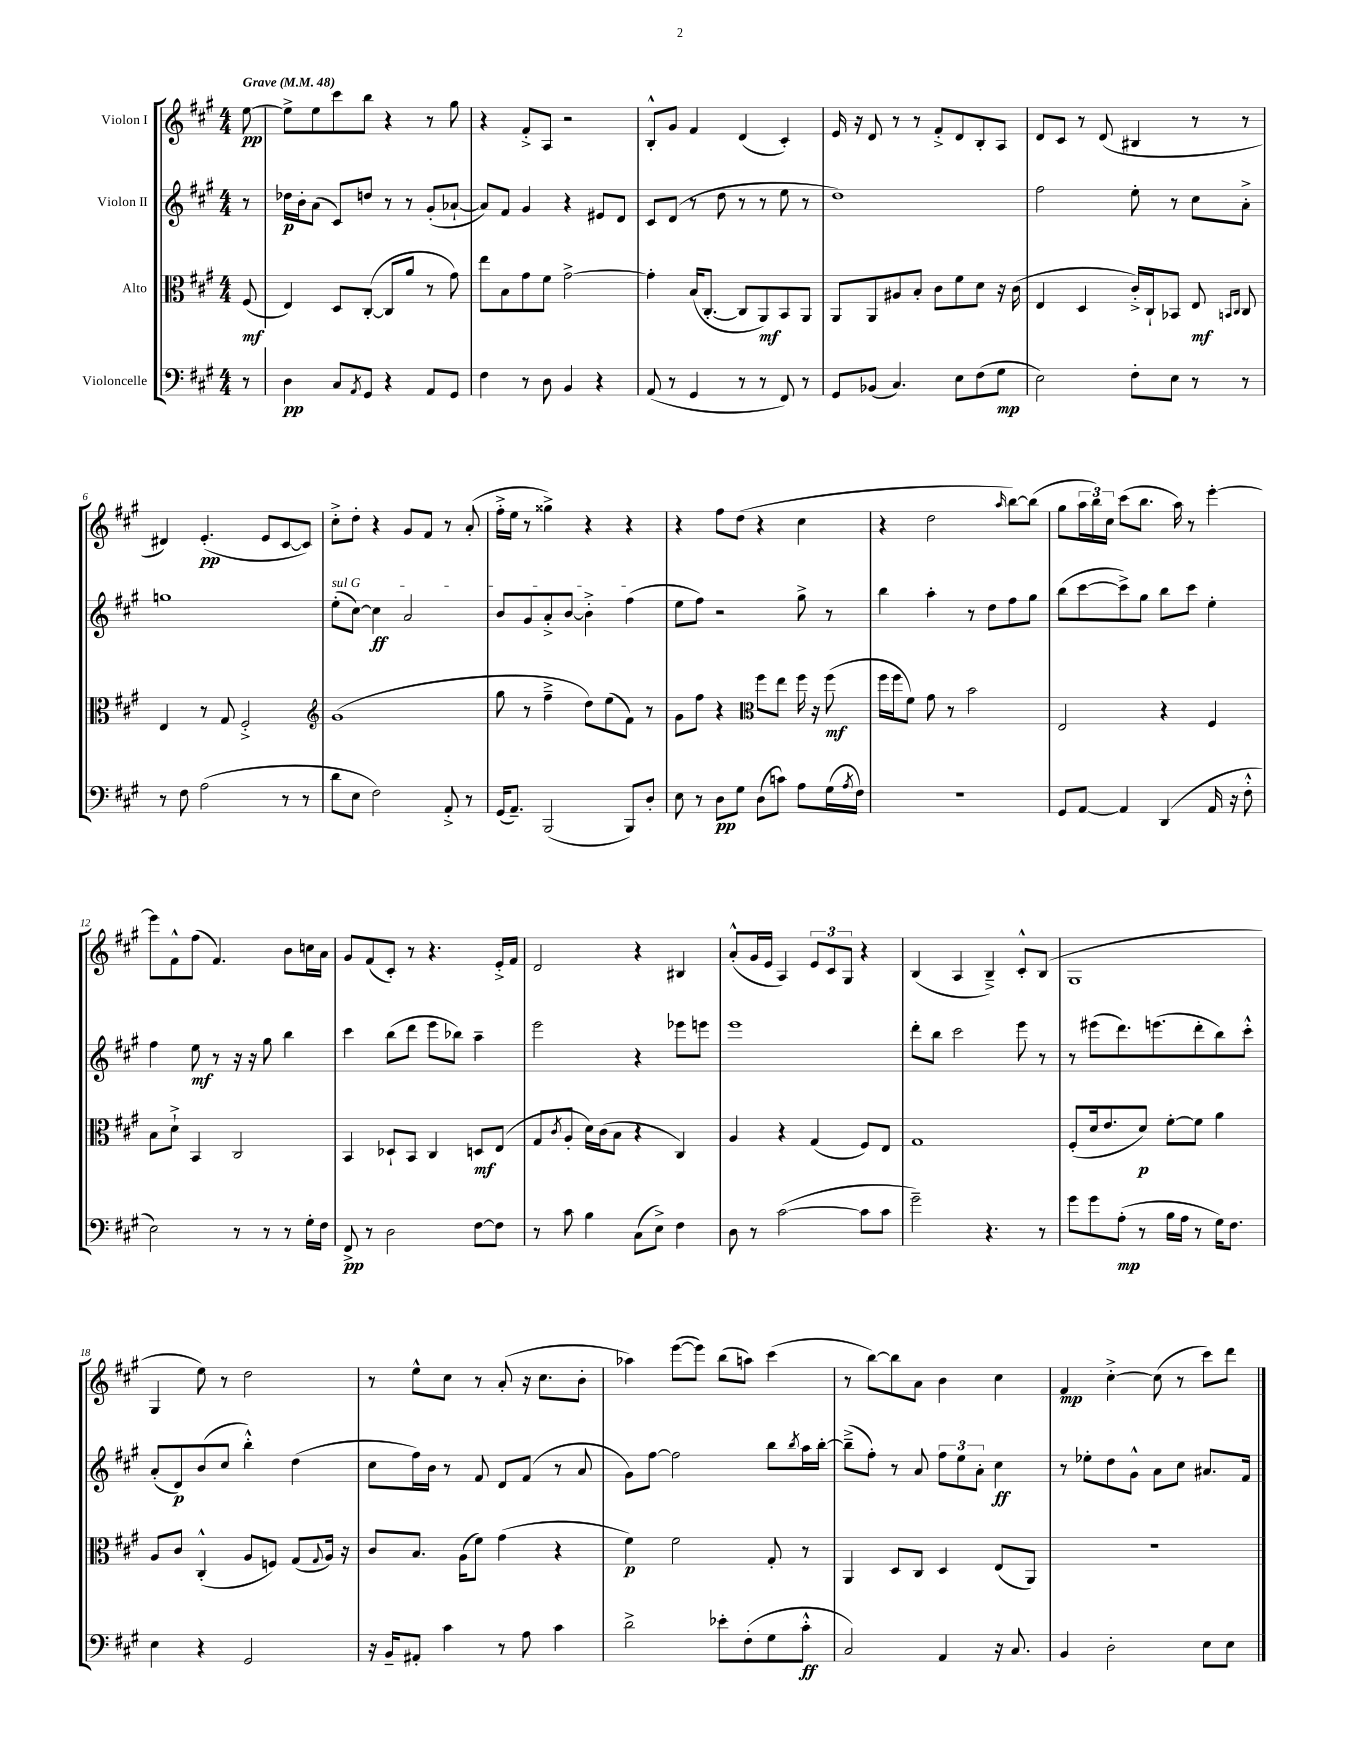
<<
\new StaffGroup <<
\new Staff = "s0" \with { instrumentName = "Violon I" } {
    \clef treble \key a \major \numericTimeSignature \time 4/4 \partial 8 \tempo "Grave" 4 = 48
    e''8~\pp |
    e''8-> e''8 cis'''8 b''8 r4 r8 gis''8 |
    r4 fis'8-.-> a8 r2 |
    b8-.-^ gis'8 fis'4 d'4( cis'4-.) |
    e'16 r16 d'8 r8 r8 fis'8-.-> d'8 b8-. a8 |
    d'8 cis'8 r8 d'8( bis4 r8 r8 |
    dis'4) e'4.-.\pp( e'8 cis'8~ cis'8) |
    cis''8-.-> d''8-. r4 gis'8 fis'8 r8 a'8-.( |
    fis''16-.-> e''16 r8 gisis''4->) r4 r4 |
    r4 fis''8 d''8( r4 cis''4 |
    r4 d''2 \grace { a''16 } b''8~) b''8( |
    gis''8 \tuplet 3/2 { a''16 b''16) cis''16 } cis'''8( b''8. a''16) r8 e'''4~-. |
    e'''8 fis'8-^ fis''8( fis'4.) b'8 c''16 a'16 |
    gis'8 fis'8( cis'8-.) r8 r4. e'16-.-> fis'16 |
    d'2 r4 bis4 |
    a'8-.-^( gis'16 e'16 a4) \tuplet 3/2 { e'8 cis'8 gis8 } r4 |
    b4( a4 b4--->) cis'8-.-^ b8( |
    gis1 |
    gis4 e''8) r8 d''2 |
    r8 e''8-^ cis''8 r8 a'8-.( r16 cis''8. b'8-. |
    aes''4) e'''8~( e'''8) b''8( a''8) cis'''4( |
    r8 b''8~) b''8 a'8 b'4 cis''4 |
    fis'4\mp cis''4~-.-> cis''8( r8 cis'''8) d'''8 \bar "|." |
}
\new Staff = "s1" \with { instrumentName = "Violon II" } {
    \clef treble \key a \major \numericTimeSignature \time 4/4 \partial 8
    r8 |
    des''16\p b'16-. a'8( cis'8) d''8 r8 r8 gis'8-.( aes'8~-! |
    aes'8) fis'8 gis'4 r4 eis'8 d'8 |
    cis'8 d'8( r8 d''8 r8 r8 e''8 r8 |
    d''1) |
    fis''2 e''8-. r8 cis''8 a'8-.-> |
    g''1 |
    \once \override TextSpanner.bound-details.left.text = \markup { \italic "sul G" } e''8-.\startTextSpan( cis''8~) cis''4\ff a'2 |
    b'8 gis'8 a'8-.-> b'8~ b'4-.-> fis''4\stopTextSpan( |
    e''8 fis''8) r2 gis''8-> r8 |
    b''4 a''4-. r8 d''8 fis''8 gis''8 |
    b''8( cis'''8~ cis'''8->) gis''8 b''8 cis'''8 e''4-. |
    fis''4 e''8\mf r8 r16 r16 gis''8 b''4 |
    cis'''4 b''8( d'''8 e'''8 bes''8) a''4-- |
    e'''2 r4 ees'''8 e'''8 |
    e'''1 |
    d'''8-. b''8 cis'''2 e'''8 r8 |
    r8 eis'''8( d'''8.) e'''8.( d'''8-. b''8) cis'''8-.-^ |
    a'8-.( d'8\p) b'8( cis''8 b''4-.-^) d''4( |
    cis''8 fis''16) b'16 r8 fis'8 d'8 fis'8( r8 a'8 |
    gis'8) fis''8~ fis''2 b''8 \acciaccatura { b''8 } a''16 b''16~-. |
    b''8--->( fis''8-.) r8 a'8 \tuplet 3/2 { fis''8 e''8 a'8-. } cis''4\ff |
    r8 ees''8-. d''8 gis'8-^ a'8 cis''8 ais'8. fis'16 \bar "|." |
}
\new Staff = "s2" \with { instrumentName = "Alto" } {
    \clef alto \key a \major \numericTimeSignature \time 4/4 \partial 8
    fis8\mf( |
    e4) d8 cis8~-.( cis8 a'8 r8 gis'8) |
    e''8 b8 gis'8 fis'8 gis'2~-> |
    gis'4-. b16( cis8.~-. cis8 a,8\mf) b,8 a,8 |
    a,8 a,8 ais8 b8-. cis'8 fis'8 d'8 r16 cis'16( |
    e4 d4 cis'16-.->) cis16-! bes,8 e8\mf \grace { b,16 cis16 } cis8 |
    e4 r8 gis8 fis2-.-> |
    \clef treble gis'1( |
    gis''8 r8 fis''4---> d''8) e''8( fis'8) r8 |
    gis'8 fis''8 r4 \clef alto fis''8 e''8 fis''16 r16 fis''8\mf( |
    fis''16 fis''16 fis'8) gis'8 r8 b'2 |
    e2 r4 fis4 |
    b8 d'8-!-> b,4 cis2 |
    b,4 des8-! b,8 cis4 d8\mf e8( |
    gis8 \acciaccatura { cis'8 } a8-. d'16) cis'16( b8 r4 cis4) |
    a4 r4 gis4( fis8) e8 |
    gis1 |
    fis8-.( d'16 e'8. d'8\p) fis'8~-. fis'8 a'4 |
    a8 cis'8 cis4-.-^( a8 f8) gis8( \appoggiatura { gis8 } a16) r16 |
    cis'8 b8. a16( fis'8) gis'4( r4 |
    fis'4\p) fis'2 gis8-. r8 |
    a,4 d8 cis8 d4 e8( a,8) |
    R1 \bar "|." |
}
\new Staff = "s3" \with { instrumentName = "Violoncelle" } {
    \clef bass \key a \major \numericTimeSignature \time 4/4 \partial 8
    r8 |
    d4\pp cis8 \acciaccatura { a,8 } gis,8 r4 a,8 gis,8 |
    fis4 r8 d8 b,4 r4 |
    a,8( r8 gis,4 r8 r8 fis,8) r8 |
    gis,8 bes,8( cis4.) e8 fis8( gis8\mp |
    e2) fis8-. e8 r8 r8 |
    r8 fis8 a2( r8 r8 |
    d'8 e8 fis2) a,8-.-> r8 |
    gis,16( a,8.--) b,,2( b,,8) d8-. |
    e8 r8 d8\pp gis8 d8( c'8) a8 gis16( \acciaccatura { a8 } fis16) |
    R1 |
    gis,8 a,8~ a,4 d,4( a,16 r16 fis8-.-^ |
    e2) r8 r8 r8 gis16-. fis16 |
    fis,8->\pp r8 d2 fis8~ fis8 |
    r8 cis'8 b4 cis8( e8->) fis4 |
    d8 r8 cis'2~( cis'8 cis'8 |
    gis'2--) r4. r8 |
    gis'8 gis'8 a8-.\mp( r8 b16 a16 r8 gis16) fis8. |
    e4 r4 gis,2 |
    r16 b,16-- ais,8-. cis'4 r8 a8 cis'4 |
    d'2-> ees'8-. fis8-.( gis8 cis'8-.-^\ff |
    cis2) a,4 r16 cis8. |
    b,4 d2-. e8 e8 \bar "|." |
}
>>
>>
